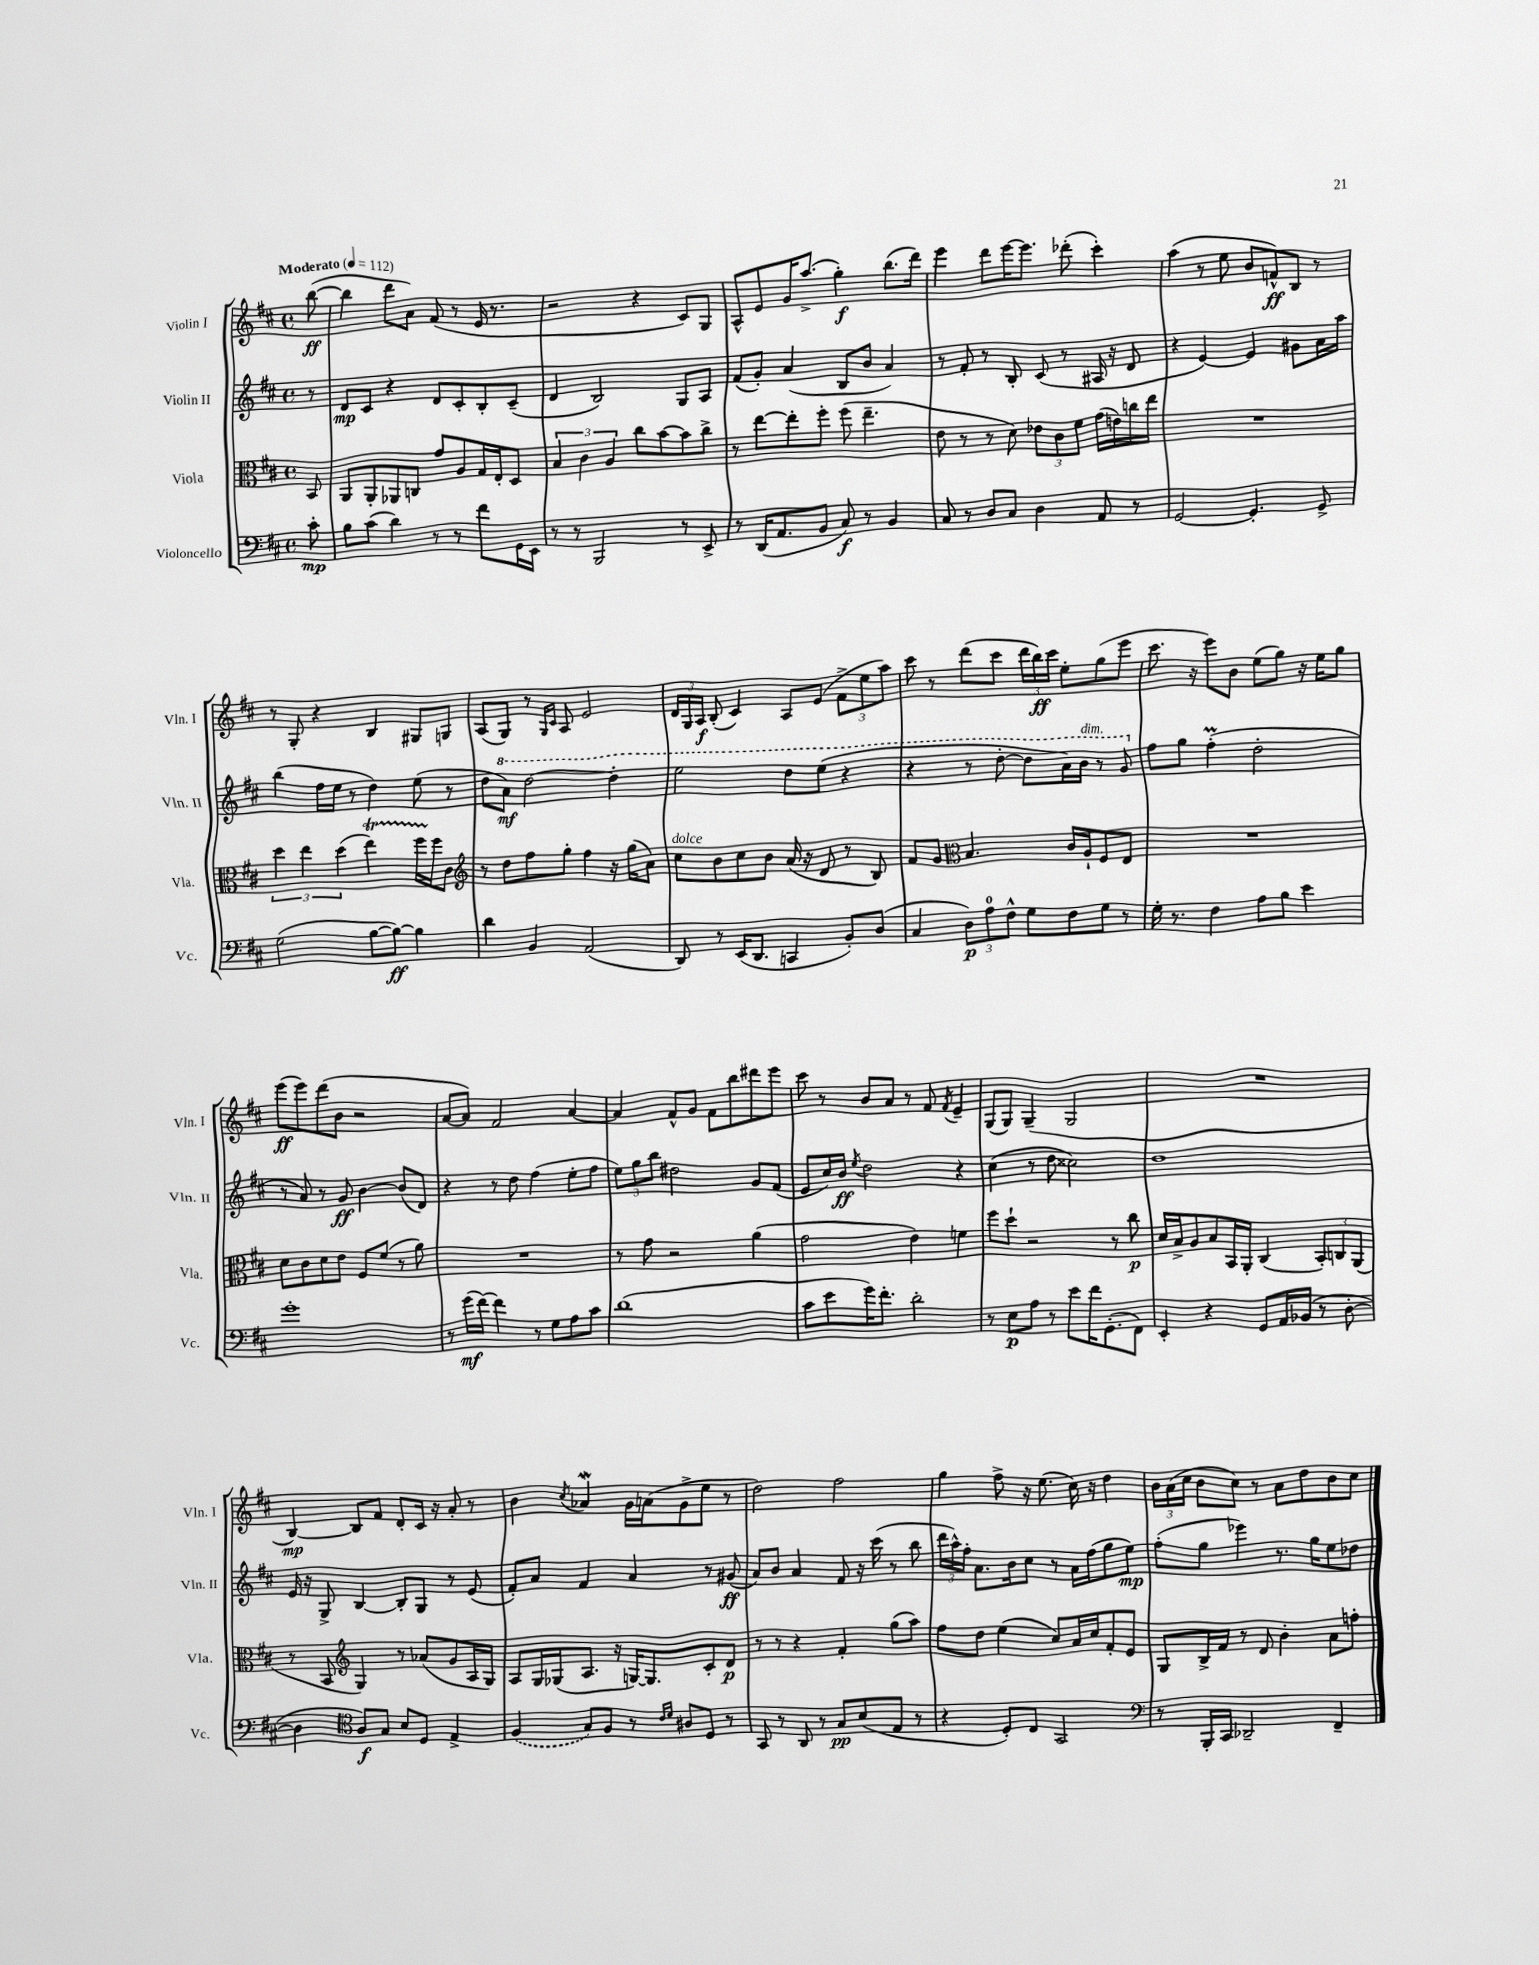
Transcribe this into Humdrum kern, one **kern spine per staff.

**kern	**kern	**kern	**kern
*staff4	*staff3	*staff2	*staff1
*clefF4	*clefC3	*clefG2	*clefG2
*k[f#c#]	*k[f#c#]	*k[f#c#]	*k[f#c#]
*M4/4	*M4/4	*M4/4	*M4/4
*met(c)	*met(c)	*met(c)	*met(c)
*MM112	*MM112	*MM112	*MM112
8c#'\	8BB/	8r	([8bb\
=	=	=	=
8B\L	8AA/L	8d/L	4bb\]
(8c#\J	8AA'/	8c#/J	.
4d\)	8AA-/	4r	8ddd\L
.	8C/J	.	8a\J)
8r	8g/L	8d/L	(8f#/
8r	8A/	8c#'/	8r
8f#\L	16G/L	8B'/	16e/
.	16E'/J	.	8.r
16GG\L	8D/J	(8c#~/J	.
16EE\JJ	.	.	.
=	=	=	=
8r	6B/	4d/	2r
8r	.	.	.
.	6c#\	.	.
2BBB/	.	2B/)	.
.	6A/	.	.
.	8cc#\L	.	4r
.	[8b\	.	.
8r	8b\]	8G/L	8c#/L)
8EE^/	8cc#^\J	8A/J	8G/J
=	=	=	=
8r	8r	(8f#/L	8A^^/L
(16DD/LK	[8ee\L	8g'/J)	8e/
8.AA/	.	.	.
.	8ee'\]	(4a/	16g/K
.	.	.	(8.aa^/J
8BB/J	8ff#'\J	.	.
8C#/)	(8ff#\	8B/L	4gg'\)
8r	4.ee~\	8b/J	.
4BB/	.	4a/)	(8.bb\L
.	.	.	16ddd\Jk)
=	=	=	=
8C#/	8e\	8r	4eee\
8r	8r	8f#'/	.
8D/L	8r	8r	8ddd\L
8C#/J	8d\)	8B'/	[16eee\K
.	.	.	8.eee\]J
4D\	12e-\L	(8c#/	.
.	12c#\	.	.
.	.	8r	(8ddd-'\
.	12f#\J	.	.
8AA/	(16g\LL	16A#/	4ccc#'\)
.	16e\)	16r	.
8r	16cc\	8d/	.
.	16ee\JJ	.	.
=	=	=	=
[2GG/	1r	4r	(4aa\
.	.	[4e/)	8r
.	.	.	8ee\
4.GG'/]	.	4e/]	8b/L
.	.	.	8f^^/)
.	.	8g#\L	8B/J
8GG^/	.	16a\L	8r
.	.	16aa\JJ	.
=	=	=	=
(2G\	6dd\	(4bb\	8r
.	.	.	8G'/
.	6ee\	.	.
.	.	16ff#\LL	4r
.	.	16ee\JJ	.
.	(6dd\	.	.
.	.	8r	.
[8B\L	4ee\)	4dd\)	4B/
8B\_J)	.	.	.
4B\]	16ff#\LL	(8ee\	8G#/L
.	16ff#\J	.	.
.	8c#\J	8r	8G/J
=	=	=	=
*	*clefG2	*	*
4d\	8r	8dd\L	(8A/L
.	8dd\L	8aa\J)	8G/J)
4BB/	8ff#\	[2ddd\	8r
.	.	.	16qqG/LL
.	.	.	16qqc#/JJ
.	8gg'\J	.	8A/
(2AA/	4ff#\	.	2e/
.	16r	4ddd'\]	.
.	(16gg\LK	.	.
.	8a\J)	.	.
=	=	=	=
8DD/)	8cc#\L	2eee\	24d/LL
.	.	.	24G/
.	.	.	24A/JJ
8r	8b\	.	(8B'/
(16EE/LK	8cc#\	.	4c#/)
8.DD/J	.	.	.
.	8b\J	.	.
4CC/	(16a/	8ddd\L	8A/L
.	16r	.	.
.	8d/	(8eee\J	(8e/J
8BB'/L)	8r	4r	12f#^\L
.	.	.	12ee\
(8D/J	8B/)	.	.
.	.	.	12aa\J)
=	=	=	=
4C#/	8f#/L	4r	8ccc#\
.	8g/J	.	8r
*	*clefC3	*	*
12D\L)	4.B/	8r	(8ddd\L
12A\	.	.	.
.	.	[8ddd'\	8ccc#\J
12F#^^\J	.	.	.
8G\L	.	8ddd\]L	24ddd\LL
.	.	.	24bb\)
.	.	.	24ccc#\JJ
8F#\	16c#/LL	16aa\L)	8ee'\L
.	16A`/J	16bb\JJ	.
8G\J	8F#/	8r	(8gg\
8r	8E/J	8gg/	8eee\J
=	=	=	=
16G'\	1r	8ff#\L	8.ccc#\
8.r	.	.	.
.	.	8gg\J	.
.	.	.	16r
4F#\	.	(4ff#'\	8eee\L)
.	.	.	8b\J
8A\L	.	2dd'\	(8ee\L
8B\J	.	.	8gg\J)
4e\	.	.	16r
.	.	.	16ee\LK
.	.	.	8gg\J
=	=	=	=
1g'	8d\L	8r	(8eee\L
.	8c#\	8a/)	8eee\)
.	8d\	8r	(8ddd\
.	8e\J	8g/	8b\J
.	8F#/L	[4b\	2r
.	(8f#/J	.	.
.	8r	(8b/]L	.
.	8a\)	8d/J)	.
=	=	=	=
8r	1r	4r	[8a/L
(16g\LL	.	.	8a/]J)
[16f#\JJ)	.	.	.
4f#\]	.	8r	2f#/
.	.	8dd\	.
8r	.	(4ff#\	.
8G\L	.	.	.
8A\	.	8ee'\L	[4a/
8c#\J	.	8ff#\J	.
=	=	=	=
(1d	8r	12ee\L)	4a/]
.	.	12gg\	.
.	8g\	.	.
.	.	12bb\J	.
.	2r	2dd#\	8f#^^/L
.	.	.	8g/J
.	.	.	8f#\L
.	.	.	8bb\
.	(4a\	8g/L	8ddd#\
.	.	(8f#/J	8eee\J
=	=	=	=
8c#\L	2g\	8e/L	8ccc#\
8e\	.	16cc#/L)	8r
.	.	16b/JJ	.
.	.	8qee/	.
16g\K)	.	2dd\	8b/L
8.f#'\J	.	.	.
.	.	.	8a/J
2d'\	4e\)	.	8r
.	.	.	8f#/
.	.	.	8qf#/
.	4f\	4r	4e~/
=	=	=	=
8r	8ff#\L	(4cc#\	(8G/L
8E\L	8dd`\J	.	8G/J)
8A\J	2r	8r	(4G~/
8r	.	8dd\	.
8e\L	.	2cc##\)	2G/
16f#\K	.	.	.
(8.GG'\	.	.	.
.	8r	.	.
8FF#\J)	8cc#\	.	.
=	=	=	=
4EE'/	16d/LL	1dd	1r
.	16B^/J	.	.
.	8A/	.	.
4r	8B/	.	.
.	16BB/L	.	.
.	16AA'/JJ	.	.
8GG/L	(4C#/	.	.
16AA/L	.	.	.
(16BB-/JJ	.	.	.
8r	12BB'/L)	.	.
.	12C/	.	.
[8D'\	.	.	.
.	(12AA/J	.	.
=	=	=	=
4D\]	8r	16e/	[4B/)
.	.	16r	.
.	8BB/	8G^/	.
*clefC4	*clefG2	*	*
8A/L)	4G/)	[4B/	8B/]L
8G/J	.	.	8f#/J
8B/L	8r	8B'/]L	8d'/L
8D/J	(8a-/L	8G/J	16c#/Jk
.	.	.	16r
4E^/	8g/	8r	8a'/
.	16A/L	(8e/	8r
.	16G/JJ)	.	.
=	=	=	=
(4F#/	8A/L	8f#'/L)	4b\
.	16G/L	8a/J	.
.	(16G-/J	.	.
.	.	.	8qcc#/
8G/L)	8.A/J	4f#/	4a-/
8F#/J	.	.	.
.	16r	.	.
8r	[16G/LK)	4a/	16g\LL
.	8.G/]	.	(16a\J
16qqc#/LL	.	.	.
16qqd/JJ	.	.	.
8A#/L	.	.	8g^\
8D/J	8c#'/	8r	8ee\J
8r	8d/J	(8g#/	8r
=	=	=	=
8GG/	8r	8a/L)	2dd\)
8r	8r	8b/J	.
8AA/	4r	4a/	.
8r	.	.	.
8G/L	4f#'/	8f#/	2ff#\
(8B/	.	16r	.
.	.	(16ccc#\	.
8E/J	(8gg\L	8r	.
8r	8aa\J)	8bb\	.
=	=	=	=
4r	8ff#\L	24ddd\LL	4gg\
.	.	24aa^^\)	.
.	.	24ff#'\JJ	.
.	8dd\J	8.a\L	.
8D'/L)	(4ee\	.	8ff#^\
.	.	16b\k	.
8C#/J	.	8cc#\J	16r
.	.	.	(8.ee\
2GG/	8cc#/L)	8r	.
.	16a/L	16a\LL	16cc#\)
.	16cc#/J	(16ff#\J	16r
.	8f#'/	8gg\	4dd\
.	8e/J	8ee\J)	.
=	=	=	=
*clefF4	*	*	*
8r	8G/L	(8ff#'\L	24b\LL
.	.	.	(24a\
.	.	.	24cc#\JJ
16BBB'/LL	16B^/L	8gg\J	8b\L
16CC#/JJ	16f#/JJ	.	.
2DD-~/	8r	4eee-\)	8cc#\J)
.	8d/	.	8r
.	4b'\	8.r	8a\L
.	.	.	8dd\
.	.	16gg\LK	.
4FF#~/	8a\L	8ee\	8b\
.	8ff'\J	8dd-\J	8cc#\J
==	==	==	==
*-	*-	*-	*-
